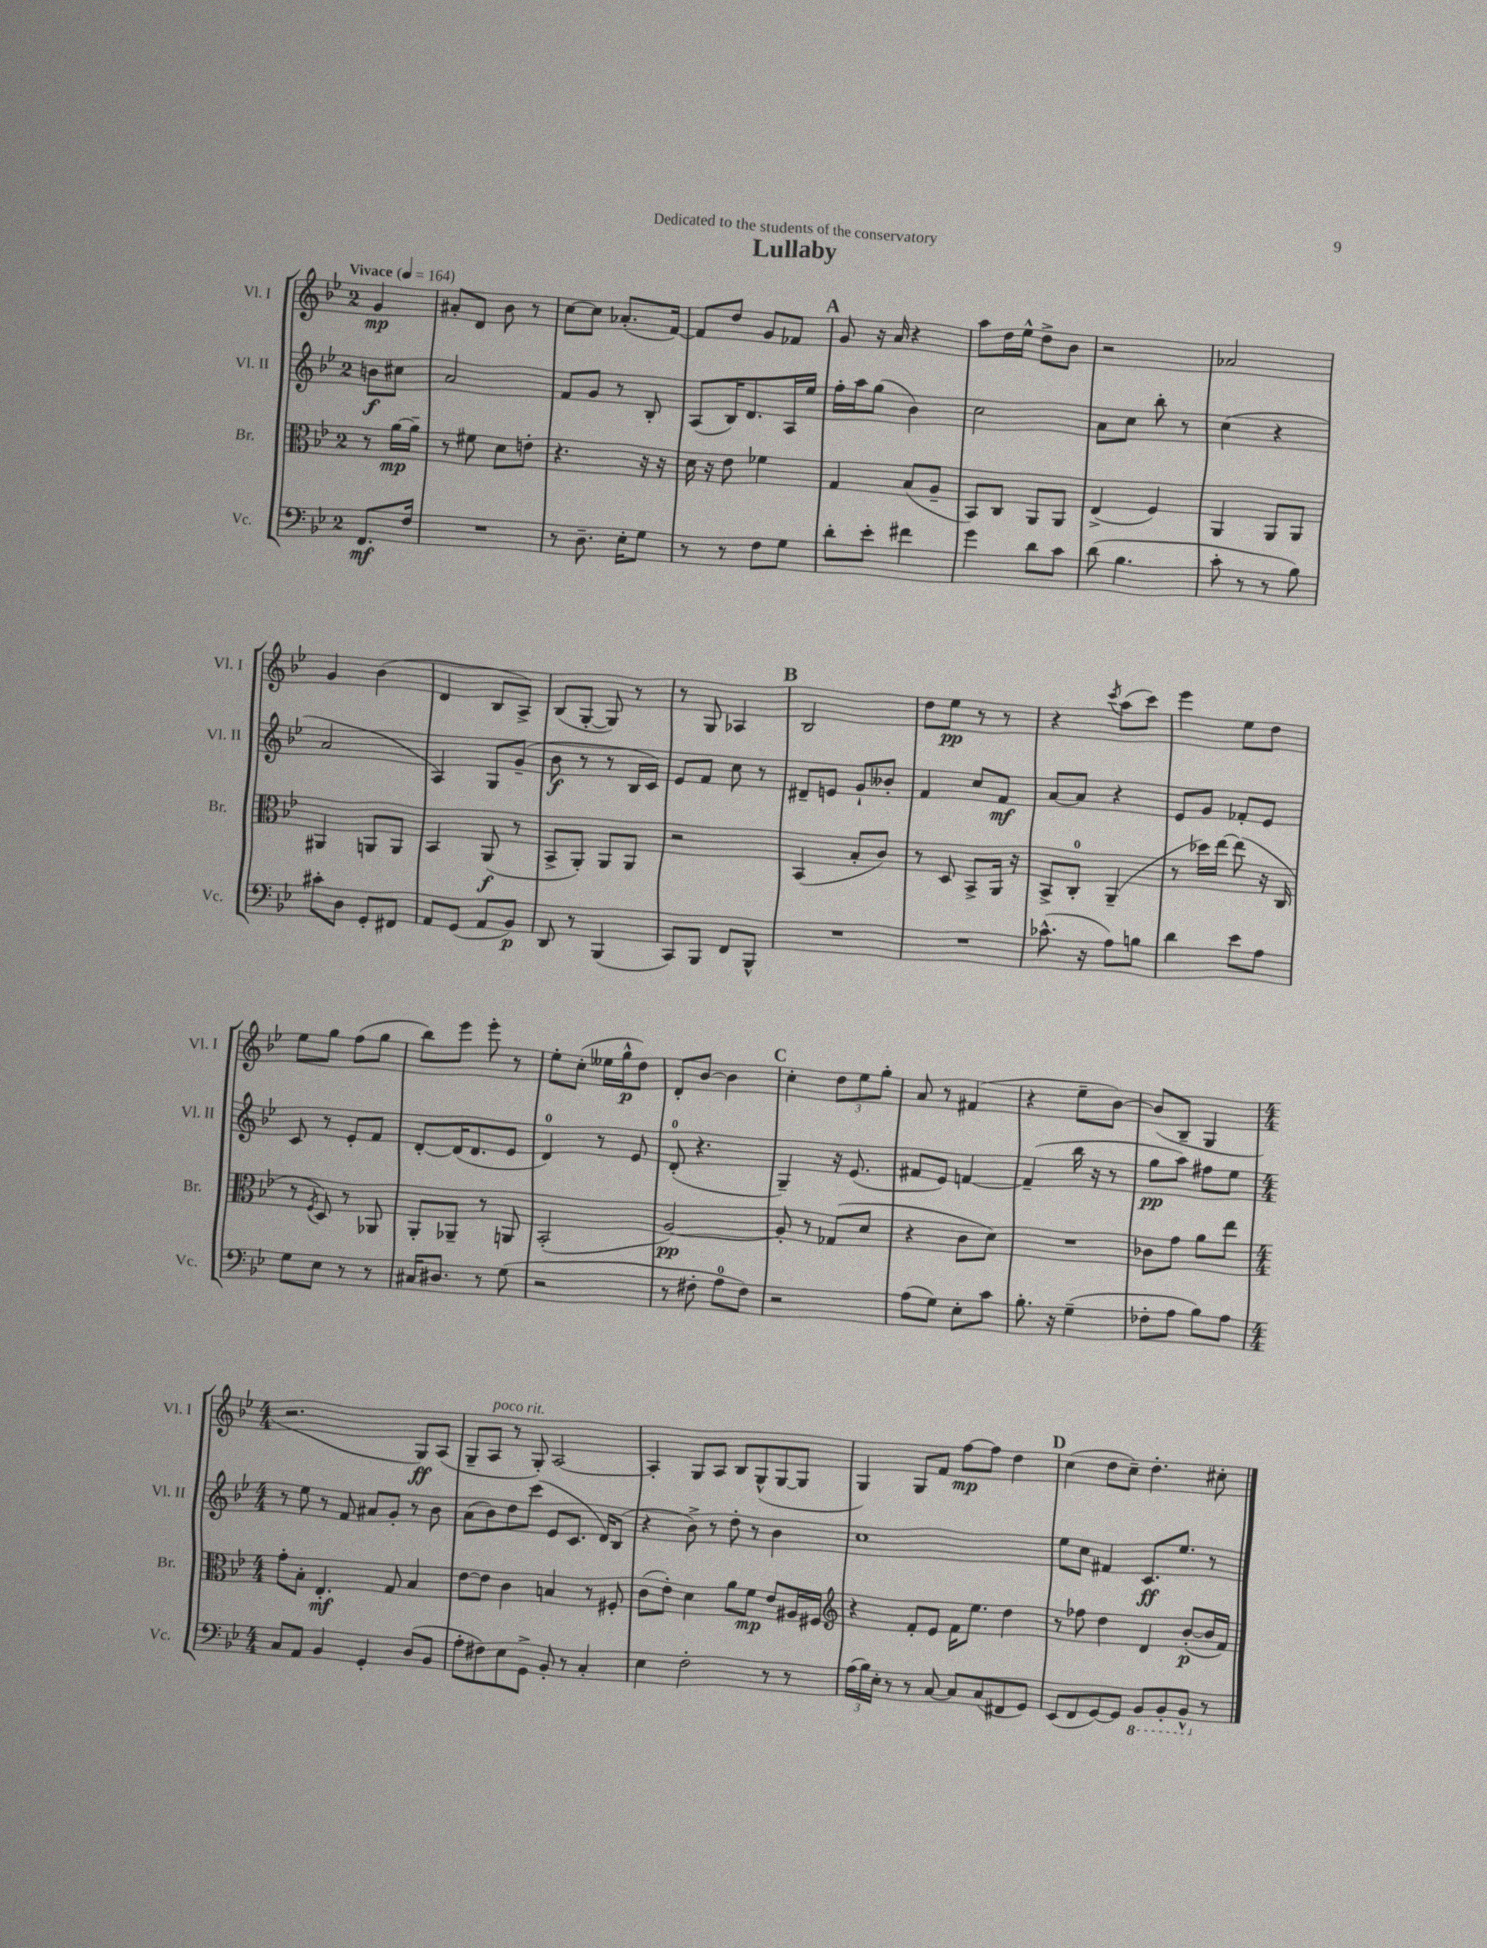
\header { title = "Lullaby" dedication = "Dedicated to the students of the conservatory" }
<<
\new StaffGroup <<
\new Staff = "s0" \with { instrumentName = "Vl. I" shortInstrumentName = "Vl. I" } {
    \clef treble \key bes \major \once \override Staff.TimeSignature.style = #'single-digit \time 2/4 \partial 4 \tempo "Vivace" 4 = 164
    g'4\mp |
    ais'8-. d'8 bes'8 r8 |
    c''8~ c''8 aes'8.-.( f'16~) |
    f'8 d''8 g'8 fes'8 |
    \mark \markup { \bold "A" } g'8 r16 a'16 r4 |
    a''8 d''16 ees''16-^ d''8-> bes'8 |
    r2 |
    aes'2 |
    g'4 bes'4( |
    d'4 bes8 a8->) |
    bes8( g8~-. g8) r8 |
    r8 g8 aes4 |
    \mark \markup { \bold "B" } bes2 |
    d''8 ees''8\pp r8 r8 |
    r4 \acciaccatura { c'''8 } a''8( c'''8) |
    ees'''4 ees''8 d''8 |
    ees''8 g''8 f''8( g''8 |
    bes''8) ees'''8 ees'''8-. r8 |
    ees''8-. c''8-.( eeses''16 g''16-^\p d''8) |
    d'8-. bes'8~ bes'4 |
    \mark \markup { \bold "C" } c''4-. \tuplet 3/2 { d''8 ees''8 g''8-. } |
    a'8 r8 fis'4( |
    r4 ees''8-- bes'8~) |
    bes'8( bes8-- g4 |
    \numericTimeSignature \time 4/4 r2. g8\ff) a8( |
    g8-- a8^\markup { \italic "poco rit." } r8 g8-.) a2~ |
    a4-. g8 a8 bes8 g8-^( g8~ g8 |
    g4) g8 f'8 f''8~\mp f''8 d''4 |
    \mark \markup { \bold "D" } c''4( d''8 c''8--) d''4.-. cis''8-. \bar "|." |
}
\new Staff = "s1" \with { instrumentName = "Vl. II" shortInstrumentName = "Vl. II" } {
    \clef treble \key bes \major \once \override Staff.TimeSignature.style = #'single-digit \time 2/4 \partial 4
    b'8\f cis''8 |
    a'2 |
    f'8 g'8 r8 bes8-. |
    a8( bes16) d'8. a16 ees''16 |
    \mark \markup { \bold "A" } f''16-. a''16 g''8( bes'4) |
    c''2 |
    a'8 c''8 bes''8-. r8 |
    c''4( r4 |
    a'2 |
    a4) g8 g'8--( |
    bes'8\f r8 r8 bes16 c'16) |
    ees'8 f'8 c''8 r8 |
    \mark \markup { \bold "B" } dis'8-- e'8 g'8-! beses'8-. |
    f'4 c''8 f'8\mf |
    a'8~ a'8 r4 |
    ees'8 g'8 fes'8-. ees'8 |
    c'8 r8 ees'8-. f'8 |
    d'8~-. d'16( d'8. ees'8 |
    d'4-0) r8 ees'8 |
    d'8-0-.( r4. |
    \mark \markup { \bold "C" } g4--) r16 ees'8.( |
    fis'8 ees'8) f'4~ |
    f'4--( bes''16 r16 r8 |
    g''8\pp a''8) fis''8 ees''8 |
    \numericTimeSignature \time 4/4 r8 ees''8 r8 f'8 ais'8 g'8-. r8 bes'8 |
    a'8( bes'8) d''8 c'''8( ees'8 c'8. d'16) bes8( |
    r4 bes'8->) r8 d''8-. r8 bes'4 |
    c''1 |
    \mark \markup { \bold "D" } ees''8 c''8 fis'4 c'8.\ff ees''8. r8 \bar "|." |
}
\new Staff = "s2" \with { instrumentName = "Br." shortInstrumentName = "Br." } {
    \clef alto \key bes \major \once \override Staff.TimeSignature.style = #'single-digit \time 2/4 \partial 4
    r8 a'16~\mp a'16-- |
    r8 fis'8 d'8 e'8-. |
    r4. r16 r16 |
    d'16 r16 ees'8 fes'4 |
    \mark \markup { \bold "A" } g4 bes8( a8-- |
    bes,8) c8 a,8 a,8 |
    ees4->( f4) |
    a,4 a,8 a,8 |
    ais,4 a,8 a,8 |
    bes,4 a,8\f( r8 |
    bes,8-> a,8-.) a,8 a,8 |
    r2 |
    \mark \markup { \bold "B" } bes,4( bes8-. c'8) |
    r8 d8 bes,8-> a,16 r16 |
    bes,8-> c8-0-. a,4--( |
    r8 des''16) ees''16~ ees''8( r16 c16 |
    r8 \acciaccatura { f8 } d8) r8 aes,8 |
    a,8-. aes,8-- r8 a,8 |
    bes,2-.( |
    a2~\pp) |
    \mark \markup { \bold "C" } a8-. r8 ges8( d'8 |
    r4 c'8 d'8) |
    R2 |
    ces'8 g'8 a'8 ees''8 |
    \numericTimeSignature \time 4/4 g'8-. bes8-. ees4.-.\mf g8 bes4 |
    ees'8~ ees'8 c'4 b4 r8 fis8-. |
    c'8( ees'8-.) d'4 a'8 f'8\mp ees'8 ais16 fis16 |
    \clef treble r4 f'8-. ees'8 f'16 ees''8. d''4 |
    \mark \markup { \bold "D" } r8 fes''8 d''4 d'4 bes'8~-.\p( bes'16 f'16) \bar "|." |
}
\new Staff = "s3" \with { instrumentName = "Vc." shortInstrumentName = "Vc." } {
    \clef bass \key bes \major \once \override Staff.TimeSignature.style = #'single-digit \time 2/4 \partial 4
    f,8.\mf f16 |
    R2 |
    r8 d8.-- ees16-. g8 |
    r8 r8 f8 g8 |
    \mark \markup { \bold "A" } d'8-. ees'8-. fis'4 |
    g'4 d'8 c'8 |
    d'8( bes4. |
    c'8-. r8 r8 bes8) |
    cis'8-. d8 g,8-. fis,8 |
    a,8 g,8( a,8 bes,8\p) |
    d,8 r8 bes,,4( |
    c,8) bes,,8 f,8 bes,,8-^ |
    \mark \markup { \bold "B" } R2 |
    R2 |
    ces'8.-^( r16 a8) b8 |
    d'4 ees'8 a8 |
    g8 ees8 r8 r8 |
    cis16 dis8. r8 g8( |
    r2 |
    r8 fis8-. a8-0 fis8) |
    \mark \markup { \bold "C" } r2 |
    a8( g8) ees8-. c'8 |
    bes8.-. r16 g4--( |
    fes8-. a8 bes8) a8 |
    \numericTimeSignature \time 4/4 c8 a,8 bes,4 g,4-. d8( bes,8 |
    a8-. fis8) ees8 g,8-> bes,8-. r8 c4-. |
    ees4 f2-. r8 r8 |
    \tuplet 3/2 { a16( bes16) ees16-. } r8 r8 c8~ c8 c8( fis,8 g,8) |
    \mark \markup { \bold "D" } ees,8( f,8 g,8~) g,8 \ottava #-1 bes,,8 bes,,8-. bes,,8-^ \ottava #0 r8 \bar "|." |
}
>>
>>
\layout { \context { \Score \remove "Bar_number_engraver" } }
